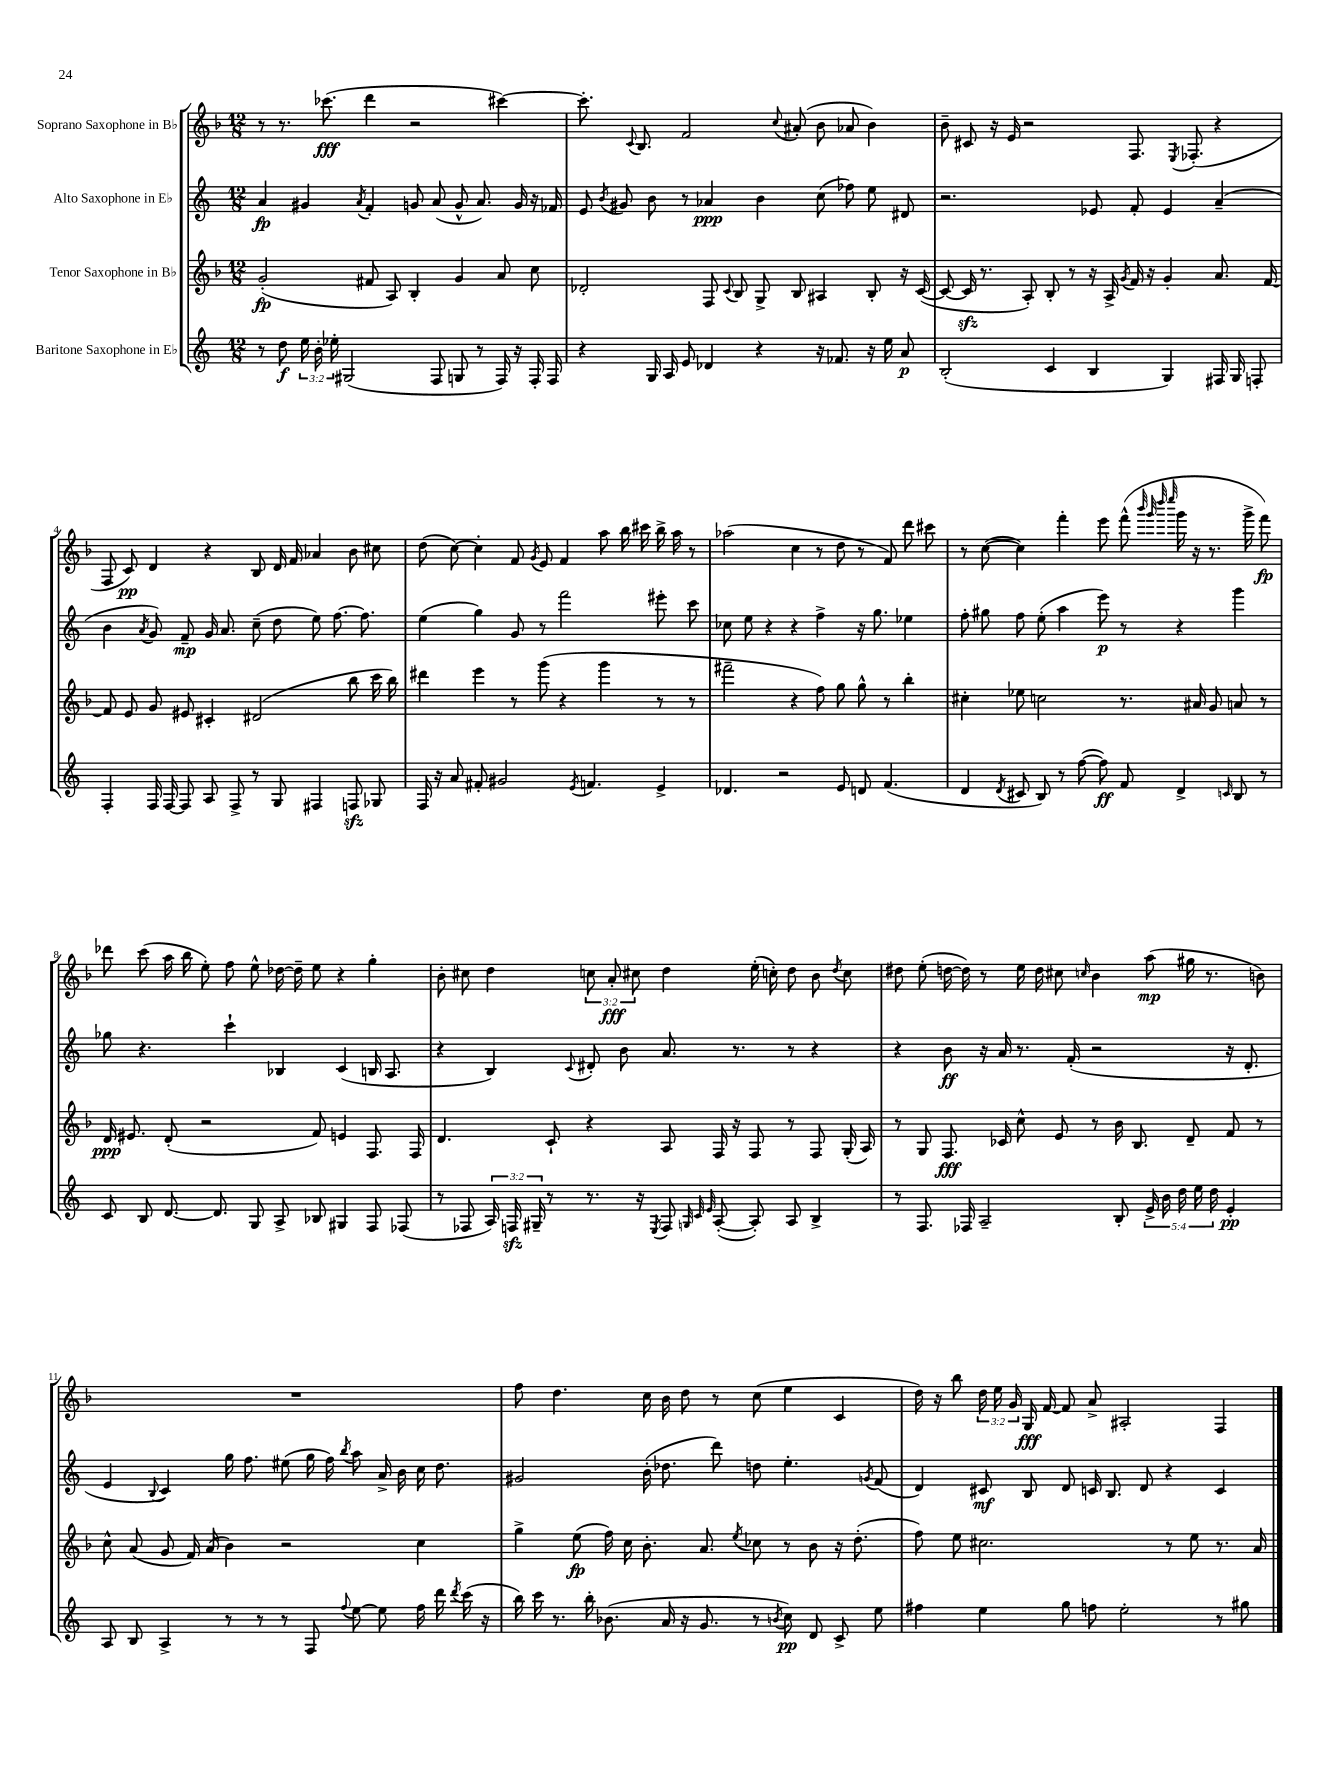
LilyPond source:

<<
\new StaffGroup <<
\new Staff = "s0" \with { instrumentName = "Soprano Saxophone in Bb" } {
    \clef treble \key f \major \numericTimeSignature \time 12/8 \override Staff.TupletNumber.text = #tuplet-number::calc-fraction-text
    \autoBeamOff r8 r8. ces'''8.\fff( d'''4 r2 cis'''4~) |
    cis'''8.-. \appoggiatura { c'8 } bes8. f'2 \appoggiatura { c''8 } ais'8-.( bes'8 aes'8 bes'4) |
    bes'8-- cis'8 r16 e'16 r2 f8. \acciaccatura { e8 } fes8.-.( r4 |
    f8 c'8\pp) d'4 r4 bes8 d'16 f'16 aes'4 bes'8 cis''8 |
    d''8( c''8~) c''4-. f'8 \acciaccatura { g'8 } e'8 f'4 a''8 bes''16 cis'''16 bes''16-> a''16 r8 |
    aes''2( c''4 r8 d''8 r8 f'8) d'''8 cis'''8 |
    r8 c''8~( c''4) f'''4-. e'''8 f'''8-^( \grace { bes'''32 g'''32 d''''32 e''''32 } g'''16 r16 r8. g'''16-> f'''8\fp) |
    des'''8 c'''8( a''16 bes''16 e''8-.) f''8 e''8-^ des''16~ des''16-- e''8 r4 g''4-. |
    bes'8-. cis''8 d''4 \tuplet 3/2 { c''8 a'8-.\fff cis''8 } d''4 e''16-.( c''16-.) d''8 bes'8 \acciaccatura { d''8 } c''8 |
    dis''8 e''8-.( d''16~ d''16) r8 e''16 d''16 cis''8 \grace { c''16 } bes'4 a''8\mp( gis''16 r8. b'8) |
    R1. |
    f''8 d''4. c''16 bes'16 d''8 r8 c''8( e''4 c'4 |
    d''16) r16 bes''8 \tuplet 3/2 { d''16 e''16 g'16 } g16\fff f'16~ f'8 a'8-> ais2-. f4 \bar "|." |
}
\new Staff = "s1" \with { instrumentName = "Alto Saxophone in Eb" } {
    \clef treble \key c \major \numericTimeSignature \time 12/8
    \autoBeamOff a'4\fp gis'4 \acciaccatura { a'8 } f'4-. g'8 a'8( g'8-^ a'8.) g'16 r16 fes'16 |
    e'8 \acciaccatura { b'8 } gis'8 b'8 r8 aes'4\ppp b'4 c''8( fes''8) e''8 dis'8 |
    r2. ees'8 f'8-. ees'4 a'4--( |
    b'4 \acciaccatura { a'8 } g'8) f'8--\mp g'16 a'8. c''8--( d''8 e''8) f''8.~ f''8. |
    e''4( g''4) g'8 r8 f'''2 eis'''8-. c'''8 |
    ces''8 e''8 r4 r4 f''4-> r16 g''8. ees''4 |
    f''8-. gis''8 f''8 e''8-.( a''4 e'''8\p) r8 r4 g'''4 |
    ges''8 r4. c'''4-! bes4 c'4( b16 a8. |
    r4 b4) \appoggiatura { c'8 } dis'8-. b'8 a'8. r8. r8 r4 |
    r4 b'8\ff r16 a'16 r8. f'16-.( r2 r16 d'8.-. |
    e'4 \appoggiatura { b8 } c'4) g''16 f''8. eis''8( g''16 f''16) \acciaccatura { b''8 } a''8 a'16-> b'16 c''16 d''8. |
    gis'2 b'16-.( des''8. d'''8) d''8 e''4.-. \acciaccatura { g'8 } f'8( |
    d'4) cis'8\mf b8 d'8 c'16 b8. d'8 r4 c'4 \bar "|." |
}
\new Staff = "s2" \with { instrumentName = "Tenor Saxophone in Bb" } {
    \clef treble \key f \major \numericTimeSignature \time 12/8
    \autoBeamOff g'2-.\fp( fis'8 a8) bes4-. g'4 a'8 c''8 |
    des'2-. f8 \appoggiatura { c'8 } bes8 g8-> bes8 ais4 bes8-. r16 c'16~( |
    c'8~ c'16\sfz r8. a8-.) bes8-. r8 r16 a16-> \acciaccatura { g'8 } f'16 r16 g'4-. a'8. f'16~ |
    f'8 e'8 g'8 eis'8 cis'4-. dis'2( bes''8 c'''16 bes''16) |
    dis'''4 e'''4 r8 g'''8( r4 g'''4 r8 r8 |
    fis'''2-- r4 f''8) g''8 g''8-^ r8 bes''4-. |
    cis''4-. ees''8 c''2 r8. ais'16 g'8 a'8 r8 |
    d'16\ppp eis'8. d'8-.( r2 f'8) e'4 f8. f16 |
    d'4. c'8-! r4 a8 f16 r16 f8 r8 f8 g16-.( a16) |
    r8 g8 f8.\fff ces'16 c''8-^ e'8 r8 bes'16 bes8. d'8-- f'8 r8 |
    c''8-^ a'8( g'8 f'16) a'16( bes'4) r2 c''4 |
    g''4-> e''8\fp( f''16) c''16 bes'8.-. a'8. \acciaccatura { e''8 } ces''8 r8 bes'8 r16 d''8.-.( |
    f''8) e''8 cis''2. r8 e''8 r8. a'16 \bar "|." |
}
\new Staff = "s3" \with { instrumentName = "Baritone Saxophone in Eb" } {
    \clef treble \key c \major \numericTimeSignature \time 12/8 \override Staff.TupletNumber.text = #tuplet-number::calc-fraction-text
    \autoBeamOff r8 d''8\f \tuplet 3/2 { e''16 b'16-. ees''16-. } gis2( f8 g8 r8 f16) r16 f16-. f16 |
    r4 g16 a16 e'8 des'4 r4 r16 fes'8. r16 e''16 a'8\p |
    b2-.( c'4 b4 g4) fis16 g16 f8-. |
    f4-. f16 f16~ f8 a8 f8-> r8 g8 fis4 f8\sfz ges8 |
    f16 r16 a'8 fis'8-. gis'2 \acciaccatura { e'8 } f'4. e'4-> |
    des'4. r2 e'8 d'8 f'4.( |
    d'4 \acciaccatura { d'8 } cis'8 b8) r8 f''8~( f''8\ff) f'8 d'4-> \grace { c'16 } b8 r8 |
    c'8 b8 d'8.~ d'8. g8 a8-> bes8 gis4 f8 fes8( |
    r8 fes8 \tuplet 3/2 { a16) f16\sfz gis16-- } r8 r8. r16 \acciaccatura { e8 } f8 \grace { g32 c'32 e'32 } a8~-.( a8-.) a8 b4-> |
    r8 f8. fes16 a2-- b8-. \tuplet 5/4 { e'16-> b'16 d''16 e''16 d''16 } e'4-.\pp |
    a8 b8 a4-> r8 r8 r8 f8 \appoggiatura { f''8 } e''8~ e''8 f''16 d'''16 \acciaccatura { d'''8 } c'''16( r16 |
    b''16) c'''16 r8. b''16-. bes'8.( a'16 r16 g'8. r8 \acciaccatura { b'8 } c''8\pp) d'8 c'8-> e''8 |
    fis''4 e''4 g''8 f''8 e''2-. r8 gis''8 \bar "|." |
}
>>
>>
